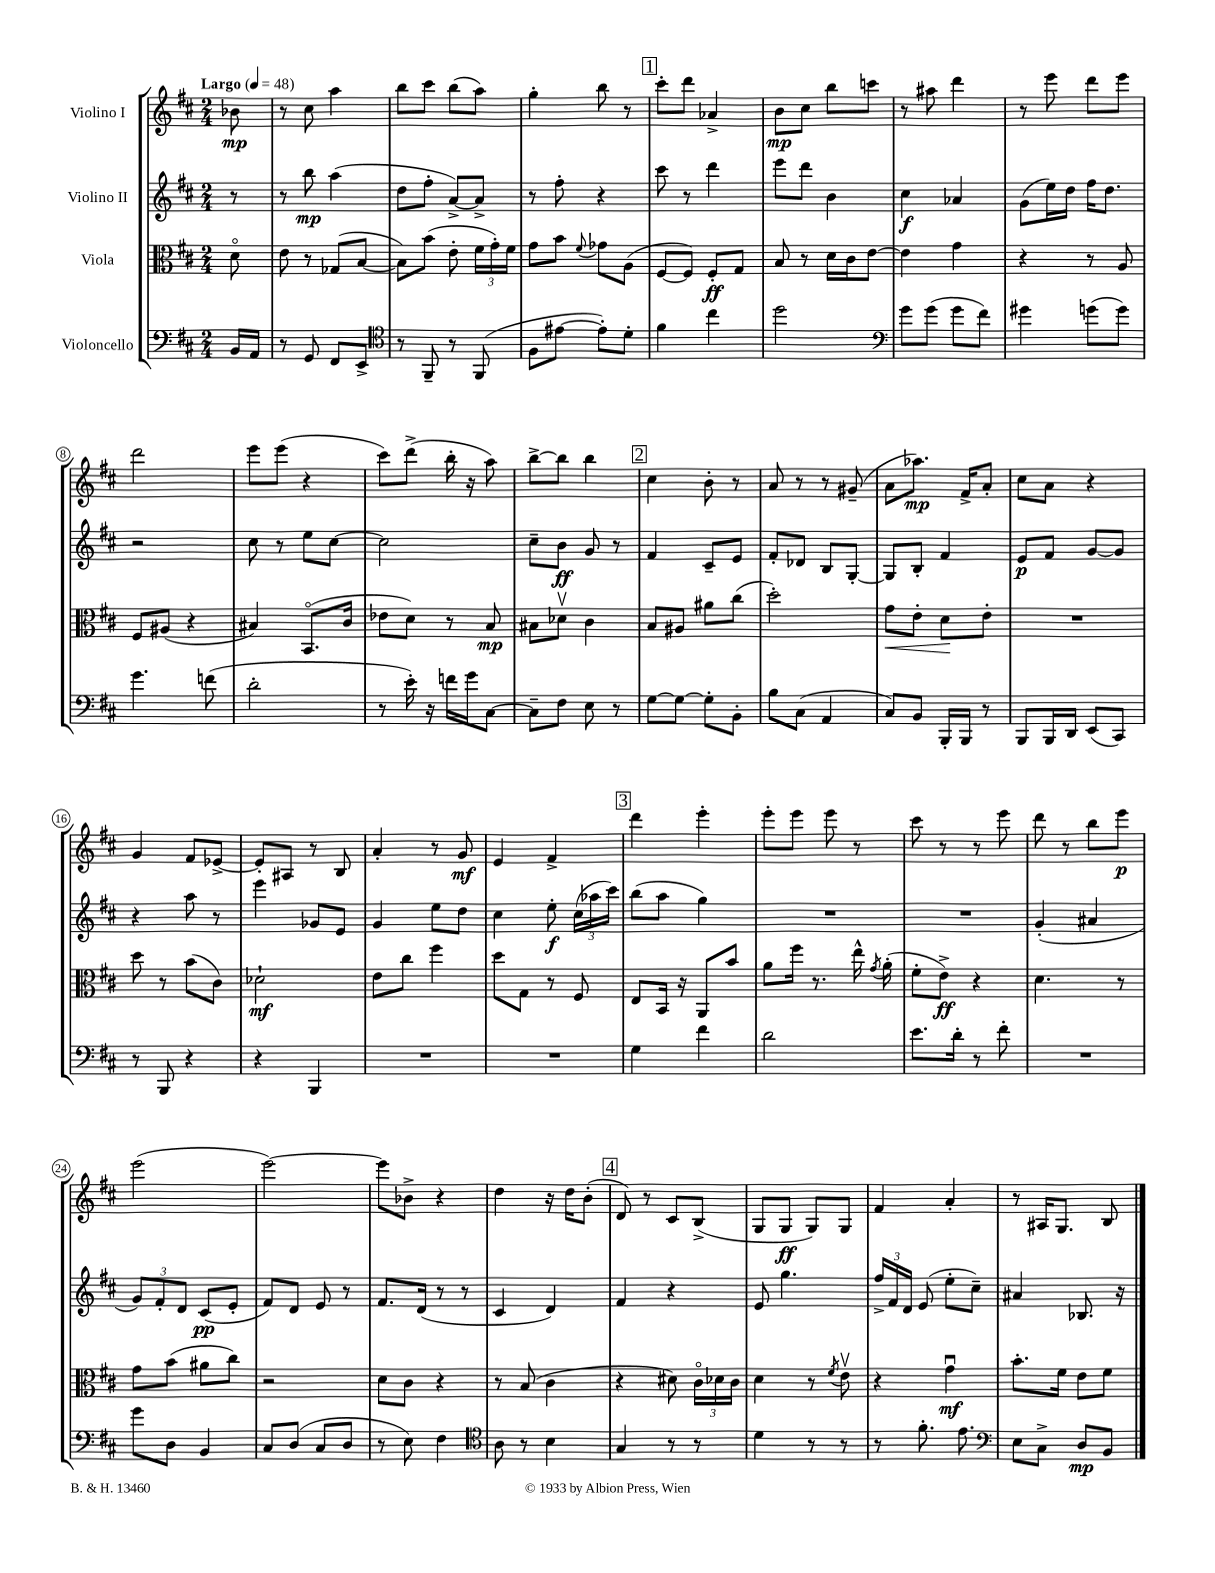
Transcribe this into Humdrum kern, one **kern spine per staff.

**kern	**kern	**kern	**kern
*staff4	*staff3	*staff2	*staff1
*clefF4	*clefC3	*clefG2	*clefG2
*k[f#c#]	*k[f#c#]	*k[f#c#]	*k[f#c#]
*M2/4	*M2/4	*M2/4	*M2/4
*MM48	*MM48	*MM48	*MM48
16BB	8do	8r	8b-
16AA	.	.	.
=	=	=	=
8r	8e	8r	8r
8GG	8r	8bb	8cc#
8FF#	(8G-	(4aa	4aa
8EE^	[8B	.	.
=	=	=	=
*clefC4	*	*	*
8r	8B])	8dd	8bb
8FF#~	(8b	8ff#'	8ccc#
8r	8e'	[8a^)	(8bb
(8FF#	24f#	8a^]	8aa)
.	24g')	.	.
.	24f#	.	.
=	=	=	=
8F#	8g	8r	4gg'
[8e#	8b	8ff#'	.
.	8qqf#	.	.
8e#'])	8g-	4r	8bb
8d'	(8A	.	8r
=	=	=	=
4f#	[8F#	8ccc#	8ccc#'
.	8F#])	8r	8ddd
4cc#	8F#'	4ddd	4a-^
.	8G	.	.
=	=	=	=
2dd	8B	8eee	8b
.	8r	8ddd	8cc#
.	16d	4b	8bb
.	16c#	.	.
.	[8e	.	8ccc
=	=	=	=
*clefF4	*	*	*
8g	4e]	4cc#	8r
(8g	.	.	8aa#
8g	4g	4a-	4ddd
8f#)	.	.	.
=	=	=	=
4g#	4r	(8g	8r
.	.	16ee)	8eee
.	.	16dd	.
(8g	8r	16ff#	8ddd
.	.	8.dd	.
8g)	8A	.	8eee
=	=	=	=
4.g	8F#	2r	2ddd
.	(8A#	.	.
.	4r	.	.
(8f	.	.	.
=	=	=	=
2d'	4B#)	8cc#	8eee
.	.	8r	(8eee
.	(8.BBo	8ee	4r
.	.	[8cc#	.
.	16c#	.	.
=	=	=	=
8r	8e-	2cc#]	8ccc#)
16e')	8d)	.	(8ddd^
16r	.	.	.
16f	8r	.	16bb'
16g	.	.	16r
[8C#	8B	.	8aa)
=	=	=	=
8C#~]	8B#	8cc#~	[8bb^
8F#	8d-v	8b	8bb]
8E	4c#	8g	4bb
8r	.	8r	.
=	=	=	=
[8G	8B	4f#	4cc#
8G_	8A#	.	.
8G']	8a#	8c#~	8b'
8BB'	(8cc#	8e	8r
=	=	=	=
8B	2dd')	8f#'	8a
(8C#	.	8d-	8r
4AA	.	8B	8r
.	.	[8G'	(8g#~
=	=	=	=
8C#)	8g	8G]	8a
8BB	8e'	8B'	8.aa-)
16BBB'	8d	4f#	.
16BBB	.	.	16f#^
8r	8e'	.	8a'
=	=	=	=
8BBB	2r	8e	8cc#
16BBB	.	8f#	8a
16DD	.	.	.
(8EE	.	[8g	4r
8CC#)	.	8g]	.
=	=	=	=
8r	8dd	4r	4g
8BBB	8r	.	.
4r	(8b	8aa	8f#
.	8c#)	8r	[8e-^
=	=	=	=
4r	2d-`	4eee	8e-']
.	.	.	8A#
4BBB	.	8g-	8r
.	.	8e	8B
=	=	=	=
2r	8e	4g	4a'
.	8cc#	.	.
.	4ff#	8ee	8r
.	.	8dd	8g
=	=	=	=
2r	8dd	4cc#	4e
.	8G	.	.
.	8r	8ee'	4f#^
.	8F#	(24cc#	.
.	.	24aa-	.
.	.	24ccc#)	.
=	=	=	=
4G	8E	(8bb	4ddd
.	16BB	8aa	.
.	16r	.	.
4f#	8AA	4gg)	4eee'
.	8b	.	.
=	=	=	=
2d	8a	2r	8eee'
.	16ff#	.	8eee
.	8.r	.	.
.	.	.	8eee
.	16ee^^	.	8r
.	8qg	.	.
.	(16a'	.	.
=	=	=	=
8.e	8f#'	2r	8ccc#
.	8e^)	.	8r
16d'	.	.	.
8r	4r	.	8r
8f#'	.	.	8eee
=	=	=	=
2r	4.d	(4g'	8ddd
.	.	.	8r
.	.	4a#	8bb
.	8r	.	8eee
=	=	=	=
8g	8g	12g)	(2eee
.	.	12f#'	.
8D	(8b	.	.
.	.	12d	.
4BB	8a#	(8c#	.
.	8cc#)	8e'	.
=	=	=	=
8C#	2r	8f#)	[2eee)
(8D	.	8d	.
8C#	.	8e	.
8D	.	8r	.
=	=	=	=
8r	8d	8.f#	8eee]
8E)	8c#	.	8b-^
.	.	(16d	.
4F#	4r	8r	4r
.	.	8r	.
=	=	=	=
*clefC4	*	*	*
8A	8r	4c#	4dd
8r	(8B	.	.
4B	4c#	4d)	16r
.	.	.	16dd
.	.	.	(8b'
=	=	=	=
4G	4r	4f#	8d)
.	.	.	8r
8r	8d#)	4r	8c#
8r	24c#o	.	(8B^
.	24d-	.	.
.	24c#	.	.
=	=	=	=
4d	4d	8e	8G
.	.	4.gg	8G
8r	8r	.	8G)
.	8qf#	.	.
8r	8ev	.	8G
=	=	=	=
8r	4r	24ff#^	4f#
.	.	24f#	.
.	.	24d	.
8.f#'	.	(8e	.
.	4gu	8ee'	4a'
8.e	.	.	.
.	.	8cc#~)	.
=	=	=	=
*clefF4	*	*	*
8E	8.b'	4a#	8r
8C#^	.	.	16A#
.	16f#	.	8.G
8D	8e	8.B-	.
8BB	8f#	.	8B
.	.	16r	.
==	==	==	==
*-	*-	*-	*-
